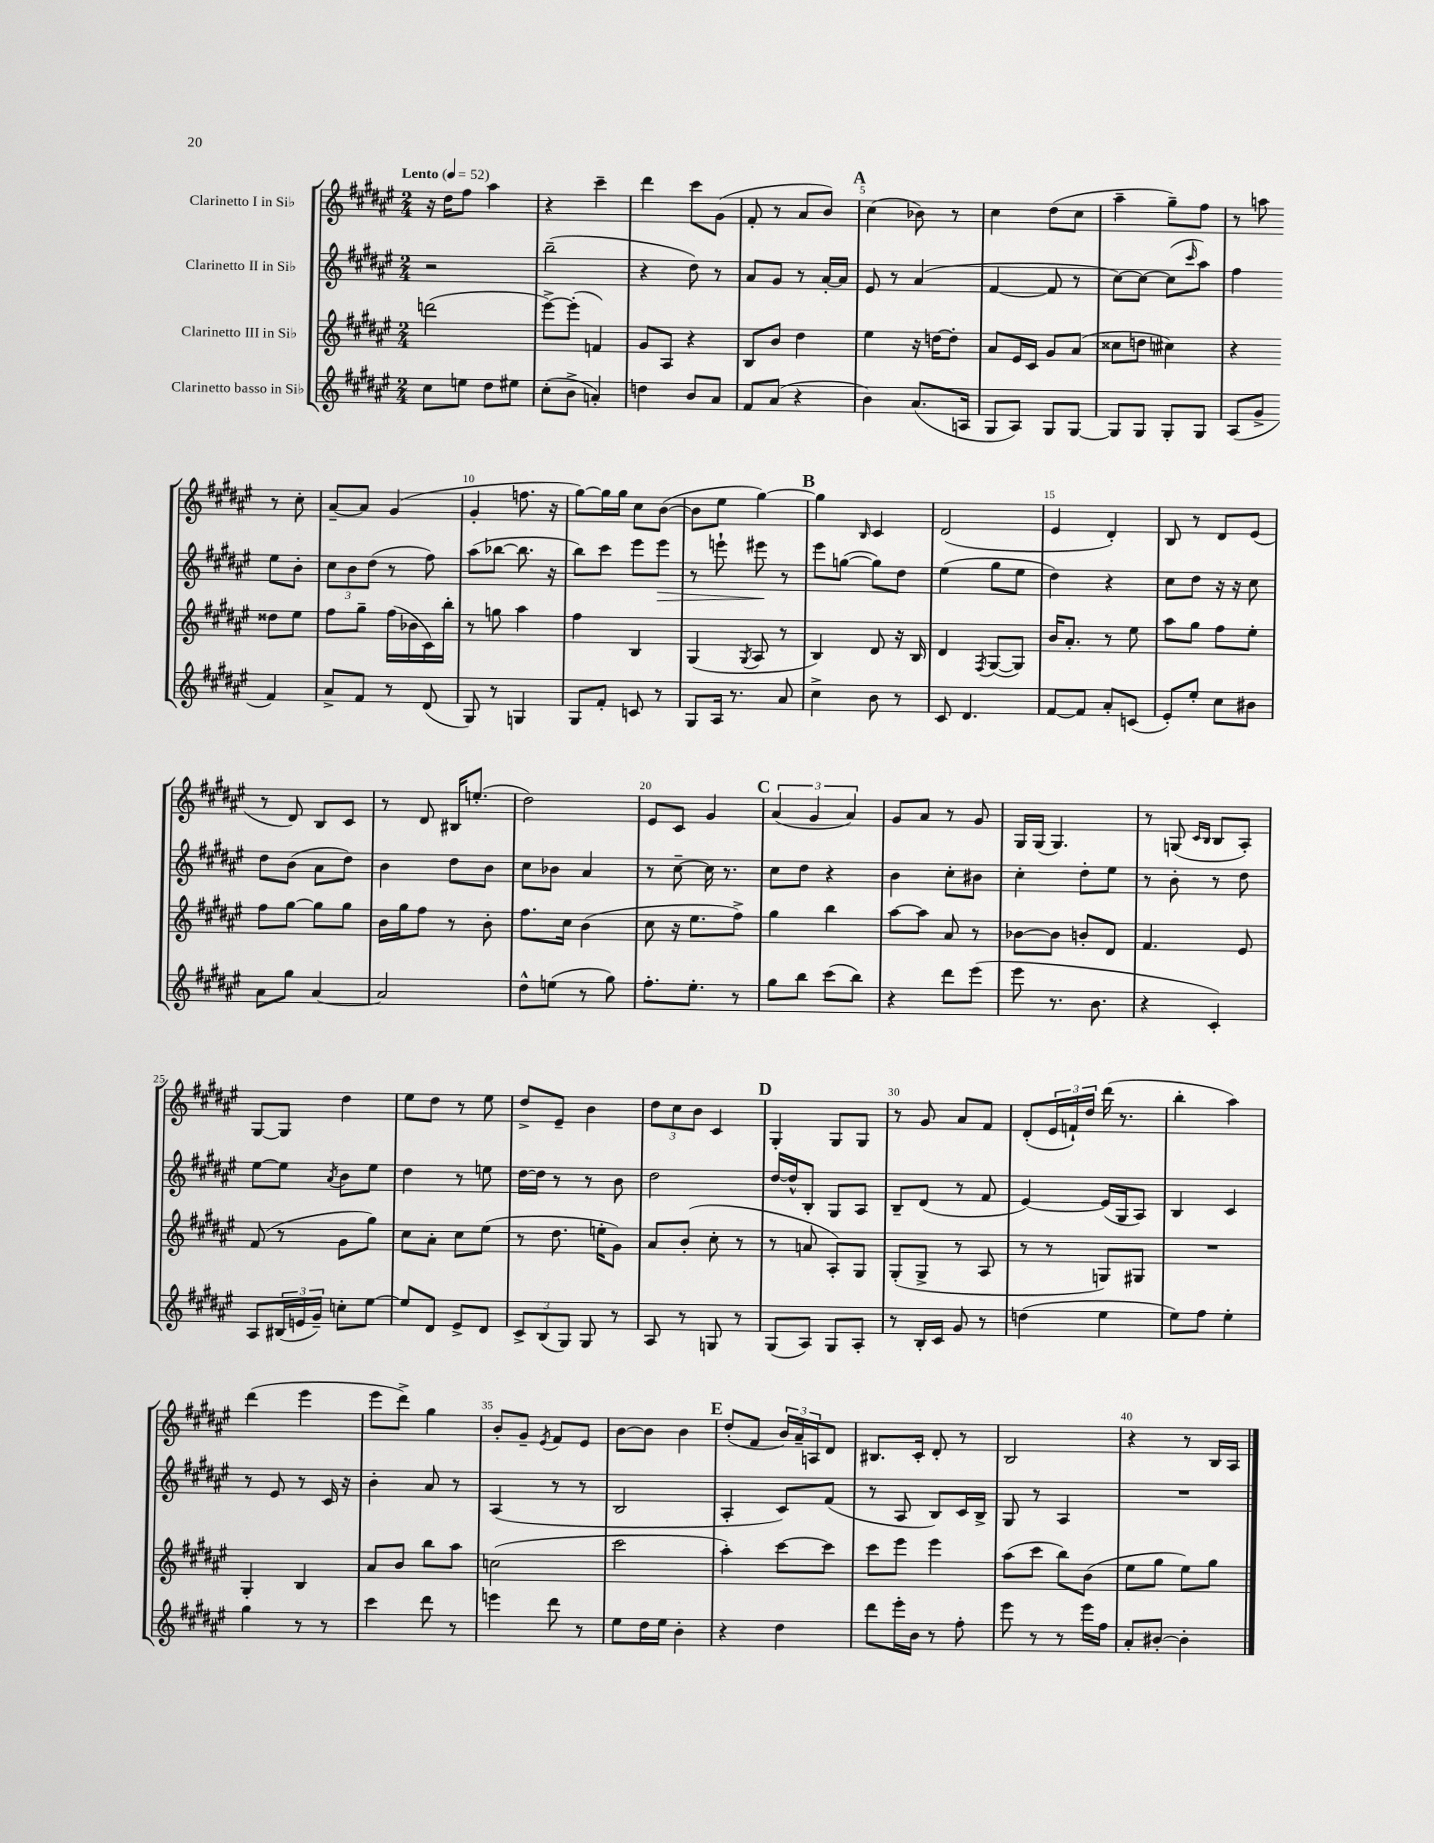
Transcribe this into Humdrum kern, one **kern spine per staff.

**kern	**kern	**kern	**dynam	**kern
*part4	*part3	*part2	*part2	*part1
*staff4	*staff3	*staff2	*staff2	*staff1
*I"Clarinetto basso in Si♭	*I"Clarinetto III in Si♭	*I"Clarinetto II in Si♭	*	*I"Clarinetto I in Si♭
*clefG2	*clefG2	*clefG2	*	*clefG2
*k[f#c#g#d#a#e#]	*k[f#c#g#d#a#e#]	*k[f#c#g#d#a#e#]	*	*k[f#c#g#d#a#e#]
*M2/4	*M2/4	*M2/4	*	*M2/4
*MM52	*MM52	*MM52	*	*MM52
=1	=1	=1	=1	=1
!	!	!	!	!LO:TX:a:B:t=Lento
8cc#\L	(2dddn\	2r	.	16r
.	.	.	.	16dd#\KL
8een\J	.	.	.	8ff#\J
8dd#\L	.	.	.	4aa#\
8ee#X\J	.	.	.	.
=2	=2	=2	=2	=2
(8cc#'\L	[8eee#^\L)	(2bb~\	.	4r
8b^\J	(8eee#'\J]	.	.	.
4an'/)	4fn/)	.	.	4ccc#~\
=3	=3	=3	=3	=3
4ddn\	8g#/L	4r	.	4ddd#\
.	8A#/J	.	.	.
8b/L	4r	8dd#\)	.	8ccc#\L
8a#/J	.	8r	.	(8g#\J
=4	=4	=4	=4	=4
8f#/L	8B/L	8a#/L	.	8f#'/
(8a#/J	8b/J	8g#/J	.	8r
4r	4dd#\	8r	.	8a#/L
.	.	[16a#'/LL	.	8b/J)
.	.	16a#/JJ]	.	.
!!LO:REH:place=s1:t=A
=5	=5	=5	=5	=5
4b\)	4ee#\	8e#/	.	(4cc#\
.	.	8r	.	.
(8.a#/L	16r	(4a#/	.	8b-X\)
.	[16ddn\KL	.	.	.
.	8dd'\J]	.	.	8r
16An/Jk	.	.	.	.
=6	=6	=6	=6	=6
8G#/L	8a#/L	[4f#/	.	4cc#\
8A#/J)	16e#/L	.	.	.
.	16c#/JJ	.	.	.
8G#/L	8g#/L	8f#/]	.	(8dd#\L
[8G#/J	(8a#/J	8r	.	8cc#\J
=7	=7	=7	=7	=7
8G#/L]	8cc##X\L	[8cc#\L)	.	4aa#~\
8G#/J	8ddn\J	8cc#\J_	.	.
8G#'/L	4cc#X\)	(8cc#\L]	.	8gg#~\L)
.	.	16qqccc#/	.	.
8G#/J	.	8aa#\J)	.	8ff#\J
=8	=8	=8	=8	=8
(8A#/L	4r	4ff#\	.	8r
8g#^/J	.	.	.	8aan\
4f#/)	8dd##X\L	8ee#\L	.	8r
.	8ee#\J	8b'\J	.	8cc#'\
!!LO:LB:g=z
=9	=9	=9	=9	=9
8a#^/L	8ff#\L	12cc#\L	.	[8a#~/L
.	.	12b\	.	.
8f#/J	8gg#~\J	.	.	8a#/J]
.	.	(12dd#\J	.	.
8r	(16ff#\LL	8r	.	(4g#/
.	16b-X\	.	.	.
(8d#/	16c#\)	8ff#\)	.	.
.	16bb'\JJ	.	.	.
=10	=10	=10	=10	=10
8G#/)	8r	(8aa#\L	.	4g#'/
8r	8ggn\	[8bb-X\J	.	.
4Gn/	4aa#\	8.bb-\]	.	8.ffn\
.	.	16r	.	16r
=11	=11	=11	=11	=11
8G#/L	4ff#\	8bb\L)	.	[8gg#\L)
8f#'/J	.	8ccc#\J	.	16gg#\L]
.	.	.	.	16gg#\JJ
8cn/	4B/	8eee#\L	.	8cc#\L
!	!	!	!LO:HP:b	!
8r	.	8eee#\J	>	([8b\J
=12	=12	=12	=12	=12
8G#/L	(4G#/	8r	.	8b\L]
16A#/Jk	.	8eeen`\	.	8ee#\J
8.r	.	.	.	.
.	8qG#/	.	.	.
.	8A#/	8eee#X\	.	[4gg#\)
8a#/	8r	8r	]	.
!!LO:REH:place=s1:t=B
=13	=13	=13	=13	=13
4cc#^\	4B/)	8eee#\L	.	4gg#\]
.	.	([8ggn\J	.	.
.	.	.	.	16qqB/
8b\	8d#/	8gg\L])	.	4c#/
8r	16r	8dd#\J	.	.
.	16B/	.	.	.
=14	=14	=14	=14	=14
8c#/	4d#/	(4ee#\	.	(2d#/
4.d#/	.	.	.	.
.	8qF#/	.	.	.
.	([8G#/L	8gg#\L	.	.
.	8G#/J])	8ee#\J	.	.
=15	=15	=15	=15	=15
[8f#/L	16b/KL	4dd#\)	.	4e#/
.	8.a#'/J	.	.	.
8f#/J]	.	.	.	.
8a#'/L	8r	4r	.	4d#'/)
(8cn/J	8ee#\	.	.	.
=16	=16	=16	=16	=16
8e#'/L)	8aa#\L	8cc#\L	.	8B/
8ee#'/J	8gg#\J	8dd#\J	.	8r
8cc#\L	8ff#\L	16r	.	8d#/L
.	.	16r	.	.
8b#X\J	8ee#'\J	8cc#\	.	(8e#/J
!!LO:LB:g=z
=17	=17	=17	=17	=17
8a#\L	8ff#\L	8dd#\L	.	8r
8gg#\J	[8gg#\J	(8b\J	.	8d#/)
[4a#/	8gg#\L]	8a#\L	.	8B/L
.	8gg#\J	8dd#\J)	.	8c#/J
=18	=18	=18	=18	=18
2a#/]	16b\LL	4b\	.	8r
.	16gg#\J	.	.	.
.	8ff#\J	.	.	8d#/
.	8r	8dd#\L	.	16B#X/KL
.	.	.	.	(8.een'/J
.	8b'\	8b\J	.	.
=19	=19	=19	=19	=19
8dd#^^\L	8.ff#\L	8cc#\L	.	2dd#\)
(8een\J	.	8b-X\J	.	.
.	16cc#\Jk	.	.	.
8r	(4b\	4a#/	.	.
8gg#\)	.	.	.	.
=20	=20	=20	=20	=20
8.ff#'\L	8cc#\	8r	.	8e#/L
.	16r	[8cc#~\	.	8c#/J
8.ee#'\J	8.ee#\L	.	.	.
.	.	16cc#\]	.	4g#/
.	.	8.r	.	.
8r	8ff#^\J)	.	.	.
!!LO:REH:place=s1:t=C
=21	=21	=21	=21	=21
8gg#\L	4gg#\	8cc#\L	.	(6a#/
8bb\J	.	8dd#\J	.	.
.	.	.	.	6g#/
(8ccc#\L	4bb\	4r	.	.
.	.	.	.	6a#/)
8bb\J)	.	.	.	.
=22	=22	=22	=22	=22
4r	[8aa#\L	4b\	.	8g#/L
.	8aa#\J]	.	.	8a#/J
8ddd#\L	8a#/	8cc#'\L	.	8r
(8eee#\J	8r	8b#X\J	.	8g#/
=23	=23	=23	=23	=23
8eee#\	[8b-X\L	4cc#'\	.	16G#/LL
.	.	.	.	(16G#/JJ
8.r	8b-\J]	.	.	4.G#/)
.	8bn'/L	8dd#'\L	.	.
8.b\	.	.	.	.
.	8d#/J	8ee#\J	.	.
=24	=24	=24	=24	=24
4r	4.f#/	8r	.	8r
.	.	8b'\	.	(8Gn/
.	.	.	.	16qqc#/LL
.	.	.	.	16qqB/JJ
4c#'/)	.	8r	.	8B/L
.	8e#/	8dd#\	.	8A#'/J)
!!LO:LB:g=z
=25	=25	=25	=25	=25
8A#/L	(8f#/	[8ee#\L	.	[8G#/L
(24B#X/L	8r	8ee#\J]	.	8G#/J]
24en/	.	.	.	.
24g#~/JJ)	.	.	.	.
.	.	8qa#/	.	.
8ccn'\L	8g#\L	8b\L	.	4dd#\
[8ee#\J	8gg#\J)	8ee#\J	.	.
=26	=26	=26	=26	=26
8ee#/L]	8cc#\L	4dd#\	.	8ee#\L
8d#/J	8a#'\J	.	.	8dd#\J
8e#^/L	8cc#\L	8r	.	8r
8d#/J	(8ee#\J	8een\	.	8ee#\
=27	=27	=27	=27	=27
12c#^/L	8r	[16dd#\LL	.	8dd#^/L
.	.	16dd#\JJ]	.	.
(12B/	.	.	.	.
.	8.dd#\	8r	.	8e#~/J
12G#/J)	.	.	.	.
8G#/	.	8r	.	4b\
.	16een'\KL	.	.	.
8r	8g#\J)	8b\	.	.
=28	=28	=28	=28	=28
8A#/	8a#/L	2dd#\	.	12dd#\L
.	.	.	.	12cc#\
8r	(8b'/J	.	.	.
.	.	.	.	12b\J
8Gn/	8cc#'\	.	.	4c#/
8r	8r	.	.	.
!!LO:REH:place=s1:t=D
=29	=29	=29	=29	=29
(8G#/L	8r	[16dd#/LL	.	4G#'/
.	.	16dd#^^/J]	.	.
8A#/J)	8an/	8B'/J	.	.
8G#/L	8A#'/L)	8G#/L	.	8G#/L
8A#'/J	8G#/J	8A#/J	.	8G#/J
=30	=30	=30	=30	=30
8r	(8G#'/L	8B~/L	.	8r
16B'/LL	8G#^/J	(8d#/J	.	8g#/
16c#/JJ	.	.	.	.
8g#/	8r	8r	.	8a#/L
8r	8A#/	8f#/	.	8f#/J
=31	=31	=31	=31	=31
(4ddn\	8r	[4e#/)	.	(8d#'/L
.	8r	.	.	24e#/L
.	.	.	.	24fn`/)
.	.	.	.	24dd#/JJ
4ee#\	8Gn/L)	(16e#/LL]	.	(16ddd#\
.	.	16G#/J	.	8.r
.	8G#X/J	8A#/J)	.	.
=32	=32	=32	=32	=32
8ee#\L)	2r	4B/	.	4bb'\
8ff#\J	.	.	.	.
4ee#'\	.	4c#/	.	4aa#\)
!!LO:LB:g=z
=33	=33	=33	=33	=33
4gg#\	4G#'/	8r	.	(4ddd#\
.	.	8e#/	.	.
8r	4B/	8r	.	4eee#\
8r	.	16c#/	.	.
.	.	16r	.	.
=34	=34	=34	=34	=34
4ccc#\	8a#/L	4b'\	.	8eee#\L
.	8b/J	.	.	8ddd#^\J)
8ddd#\	8bb\L	8a#/	.	4gg#\
8r	8aa#\J	8r	.	.
=35	=35	=35	=35	=35
4eeen\	(2ccn\	(4A#/	.	8b'/L
.	.	.	.	8g#~/J
.	.	.	.	8qe#/
8ddd#\	.	8r	.	8f#/L
8r	.	8r	.	8e#/J
=36	=36	=36	=36	=36
8ee#\L	2ccc#\	2B/	.	[8b\L
16dd#\L	.	.	.	8b\J]
16ee#\JJ	.	.	.	.
4b'\	.	.	.	4b\
!!LO:REH:place=s1:t=E
=37	=37	=37	=37	=37
4r	4aa#'\)	4A#'/	.	(8dd#'/L
.	.	.	.	8f#/J
4dd#\	[8ccc#\L	8c#/L)	.	24b/LL)
.	.	.	.	24a#~/
.	.	.	.	24An/J
.	8ccc#\J]	(8f#/J	.	8d#/J
=38	=38	=38	=38	=38
8ddd#\L	8ccc#\L	8r	.	8.B#X/L
16eee#'\L	8eee#\J	8A#/	.	.
16b\JJ	.	.	.	16c#'/Jk
8r	4eee#\	8B/L)	.	8d#'/
8ff#'\	.	16c#/L	.	8r
.	.	16B^/JJ	.	.
=39	=39	=39	=39	=39
8eee#\	(8aa#\L	8G#/	.	2B/
8r	8ccc#\J	8r	.	.
8r	8bb\L)	4A#/	.	.
16eee#\LL	(8b\J	.	.	.
16ff#\JJ	.	.	.	.
=40	=40	=40	=40	=40
8a#'/L	8ee#\L	2r	.	4r
[8b#X'/J	8gg#\J	.	.	.
4b#'\]	8ee#\L)	.	.	8r
.	8gg#\J	.	.	16B/LL
.	.	.	.	16A#/JJ
==	==	==	==	==
*-	*-	*-	*-	*-
